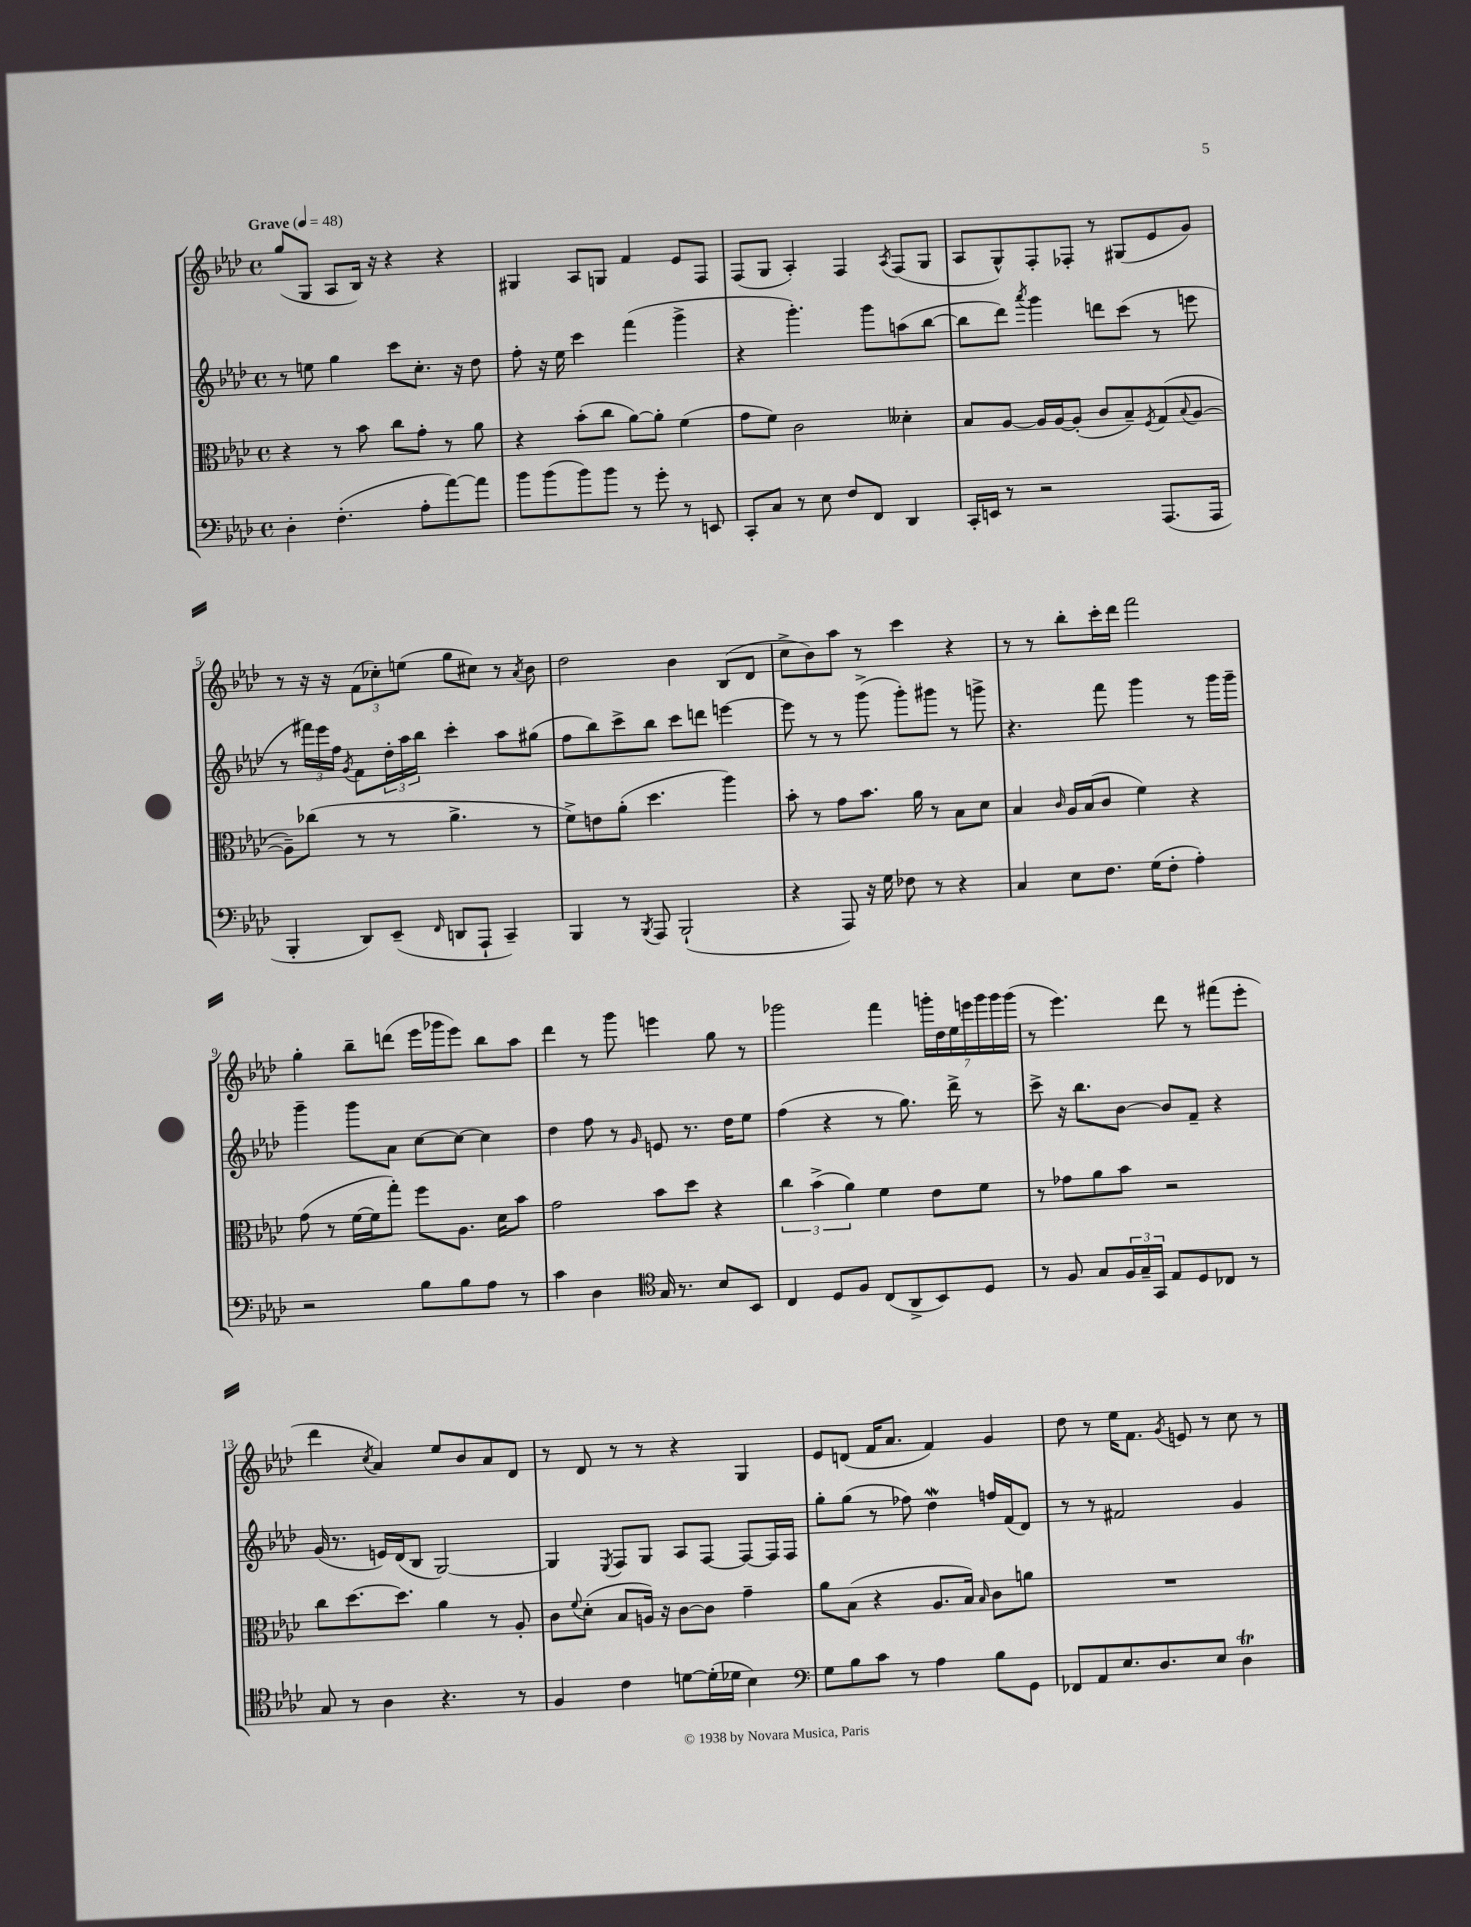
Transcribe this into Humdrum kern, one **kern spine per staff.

**kern	**kern	**kern	**kern
*part4	*part3	*part2	*part1
*staff4	*staff3	*staff2	*staff1
*clefF4	*clefC3	*clefG2	*clefG2
*k[b-e-a-d-]	*k[b-e-a-d-]	*k[b-e-a-d-]	*k[b-e-a-d-]
*M4/4	*M4/4	*M4/4	*M4/4
*met(c)	*met(c)	*met(c)	*met(c)
*MM48	*MM48	*MM48	*MM48
=1	=1	=1	=1
!	!	!	!LO:TX:a:B:t=Grave
4D-'\	4r	8r	(8gg/L
.	.	8een\	8G/J
(4.F'\	8r	4gg\	8A-/L
.	8b-\	.	16B-/Jk)
.	.	.	16r
.	8cc\L	8ccc\L	4r
8A-'\L	8g'\J	8.cc'\J	.
[8a-\)	8r	.	4r
.	.	16r	.
8a-\J]	8a-\	8dd-\	.
=2	=2	=2	=2
8b-\L	4r	8ff'\	4G#X/
(8b-\	.	16r	.
.	.	16ee-\	.
8b-\)	(8b-'\L	4ccc\	8A-/L
8b-\J	8cc\J	.	8Gn/J
8r	[8a-\L)	(4fff\	4f/
8g'\	8a-'\J]	.	.
8r	(4f\	4ggg^\	8e-/L
8EEn/	.	.	8F/J
=3	=3	=3	=3
8CC'/L	8g\L	4r	(8F/L
8C/J	8f\J)	.	8G/J
8r	2c\	4.ggg'\)	4A-'/)
8E-\	.	.	.
8F/L	.	.	4F/
8FF/J	.	8ggg\L	.
.	.	.	8qA-/
4DD-/	4d--X'\	(8aan\	(8F/L
.	.	[8bb-\J	8G/J
=4	=4	=4	=4
16CC'/LL	8B-/L	8bb-\L]	8A-/L
16EEn/JJ	.	.	.
8r	[8A-/J	8ddd-\J)	8G^^/)
.	.	8qaaa-/	.
2r	16A-/LL]	4ggg\	8F'/
.	[16A-/J	.	.
.	(8A-'/J]	.	8F-X'/J
.	8c/L	8dddn\L	8r
.	8B-~/)	(8ccc\J	(8G#X/L
.	8qF/	.	.
(8.AAA-/L	(8G/	8r	8e-/
.	8qqB-/	.	.
.	[8A-/J	8eeen\	8g/J)
16AAA-/Jk	.	.	.
!!LO:LB:g=z
=5	=5	=5	=5
4BBB-'/	8A-~\L])	8r	8r
.	(8cc-X\J	24fff#X\LL)	16r
.	.	24eee-\	.
.	.	.	16r
.	.	24ff\JJ	.
.	.	8qg/	.
8DD-/L)	8r	8f\L	(12f\L
.	.	.	12cc-X'\)
(8EE-~/J	8r	24dd-'\L	.
.	.	24aa-\	(12een\J
.	.	24bb-\JJ	.
16qqFF/	.	.	.
8DDn/L	4.a-^\	4ccc'\	8gg\L
8AAA-`/J	.	.	8cc#X\J)
4CC~/)	.	8aa-\L	8r
.	.	.	8qa-/
.	8r	(8gg#X\J	8b-\
=6	=6	=6	=6
4BBB-/	8f^\L)	8ff\L	2dd-\
.	8en\	8bb-\)	.
8r	(8a-'\J	8ccc^\	.
8qBBB-/	.	.	.
8AAA-/	4.dd-\	8bb-\J	.
(2BBB-`/	.	8ccc\L	4b-\
.	.	8dddn\J	.
.	4aa-\)	[4eeen\	(8B-/L
.	.	.	8d-/J
=7	=7	=7	=7
4r	8b-'\	8eee\]	8cc^\L
.	8r	8r	8b-\)
8AAA-/)	8g\L	8r	8aa-\J
16r	8.b-\J	(8ggg^\	8r
16G\	.	.	.
8F-X\	.	8ggg'\L)	4ccc\
.	16a-\	.	.
8r	8r	8ggg#X\J	.
4r	8B-\L	8r	4r
.	8d-\J	8gggn^\	.
=8	=8	=8	=8
4C/	4B-/	4.r	8r
.	.	.	8r
.	16qqc/	.	.
8E-\L	16A-/LL	.	8bb-'\L
.	(16B-/J	.	.
8.F\J	8c/J	8fff\	16ccc'\L
.	.	.	16ddd-\JJ
.	4f\)	4ggg\	2fff\
(16G\KL	.	.	.
8F'\J	.	.	.
4A-'\)	4r	8r	.
.	.	16ggg\LL	.
.	.	16ggg~\JJ	.
!!LO:LB:g=z
=9	=9	=9	=9
2r	(8g\	4ggg~\	4gg'\
.	8r	.	.
.	[16f\LL	8ggg\L	8bb-~\L
.	16f\J]	.	.
.	8gg'\J)	8a-\J	(8dddn\J
8B-\L	8ff\L	[8cc\L	16eee-\LL
.	.	.	16ggg-X\J
8B-\	8.A-\J	8cc\J_	8eee-\J)
8A-\J	.	4cc\]	8bb-\L
.	16d-\KL	.	.
8r	8b-\J	.	8aa-\J
=10	=10	=10	=10
4c\	2g\	4dd-\	4ddd-\
4D-\	.	8ff\	8r
.	.	8r	8ggg\
*clefC4	*	*	*
.	.	16qqg/	.
16G/	8b-\L	8en/	4eeen\
8.r	.	.	.
.	8dd-\J	8.r	.
8B-/L	4r	.	8gg\
.	.	16dd-\KL	.
8BB-/J	.	8ee-\J	8r
=11	=11	=11	=11
4C/	6cc\	(4ff\	2ggg-X\
.	(6b-^\	.	.
8D-/L	.	4r	.
.	6a-\)	.	.
8F/J	.	.	.
(8C/L	4f\	8r	4fff\
8AA-^/	.	8.gg\)	.
8BB-/)	8e-\L	.	28gggn'\LL
.	.	.	28dd-\
.	.	16ddd-^\	.
.	.	.	28ee-\
.	.	.	28eeen\
8D-/J	8f\J	8r	.
.	.	.	28ggg\
.	.	.	28ggg\
.	.	.	(28ggg\JJ
=12	=12	=12	=12
8r	8r	8ccc^\	8r
8F/	8g-X\L	16r	4.eee-\)
.	.	8.bb-\L	.
8G/L	8a-\	.	.
24F/L	8b-\J	[8b-\J	.
24G~/	.	.	.
24GG/JJ	.	.	.
8E-/L	2r	8b-/L]	8ddd-\
8D-/	.	8f~/J	8r
8C-X/J	.	4r	(8fff#X\L
8r	.	.	8eee-'\J
!!LO:LB:g=z
=13	=13	=13	=13
8G/	8cc\L	(16g/	4ddd-\
.	.	8.r	.
8r	[8.dd-\	.	.
.	.	.	8qcc/
4A-\	.	16en/LL)	4a-/)
.	8.dd-\J]	(16d-/J	.
.	.	8B-/J	.
4.r	4a-\	[2G/)	8ee-/L
.	.	.	8b-/
.	8r	.	8a-/
8r	8A-'/	.	8d-/J
=14	=14	=14	=14
4F/	8c\L	4G/]	8r
.	8qqf/	.	.
.	(8d-'\J	.	8d-/
.	.	8qE-/	.
4c\	8B-/L	8F/L	8r
.	16An/Jk)	8G/J	8r
.	16r	.	.
[8dn\L	[8c\L	8A-/L	4r
(16d'\L]	8c\J]	[8F/J	.
16d-X\JJ	.	.	.
4B-\)	4g~\	8F/L_	4G/
.	.	16F/L]	.
.	.	16F/JJ	.
=15	=15	=15	=15
*clefF4	*	*	*
8G\L	8a-\L	8gg'\L	8e-/L
8B-\	(8B-\J	(8gg\J	(8dn/J
8c\J	4r	8r	16f/KL
.	.	.	8.a-/J
8r	.	8ff-X\)	.
4A-\	8.A-/L	4dd-w\	4f/)
.	16B-/Jk)	.	.
.	16qqB-/	.	.
8B-\L	8c\L	16ffn/LL	4g/
.	.	(16f/J	.
8GG\J	8an\J	8d-/J)	.
=16	=16	=16	=16
8FF-X/L	1r	8r	8dd-\
8AA-/	.	8r	8r
8.E-/	.	2f#X/	16ee-\KL
.	.	.	8.f\J
8.D-/	.	.	.
.	.	.	8qg/
.	.	.	8en/
8E-/J	.	.	8r
4D-T\	.	4g/	8cc\
.	.	.	8r
==	==	==	==
*-	*-	*-	*-
